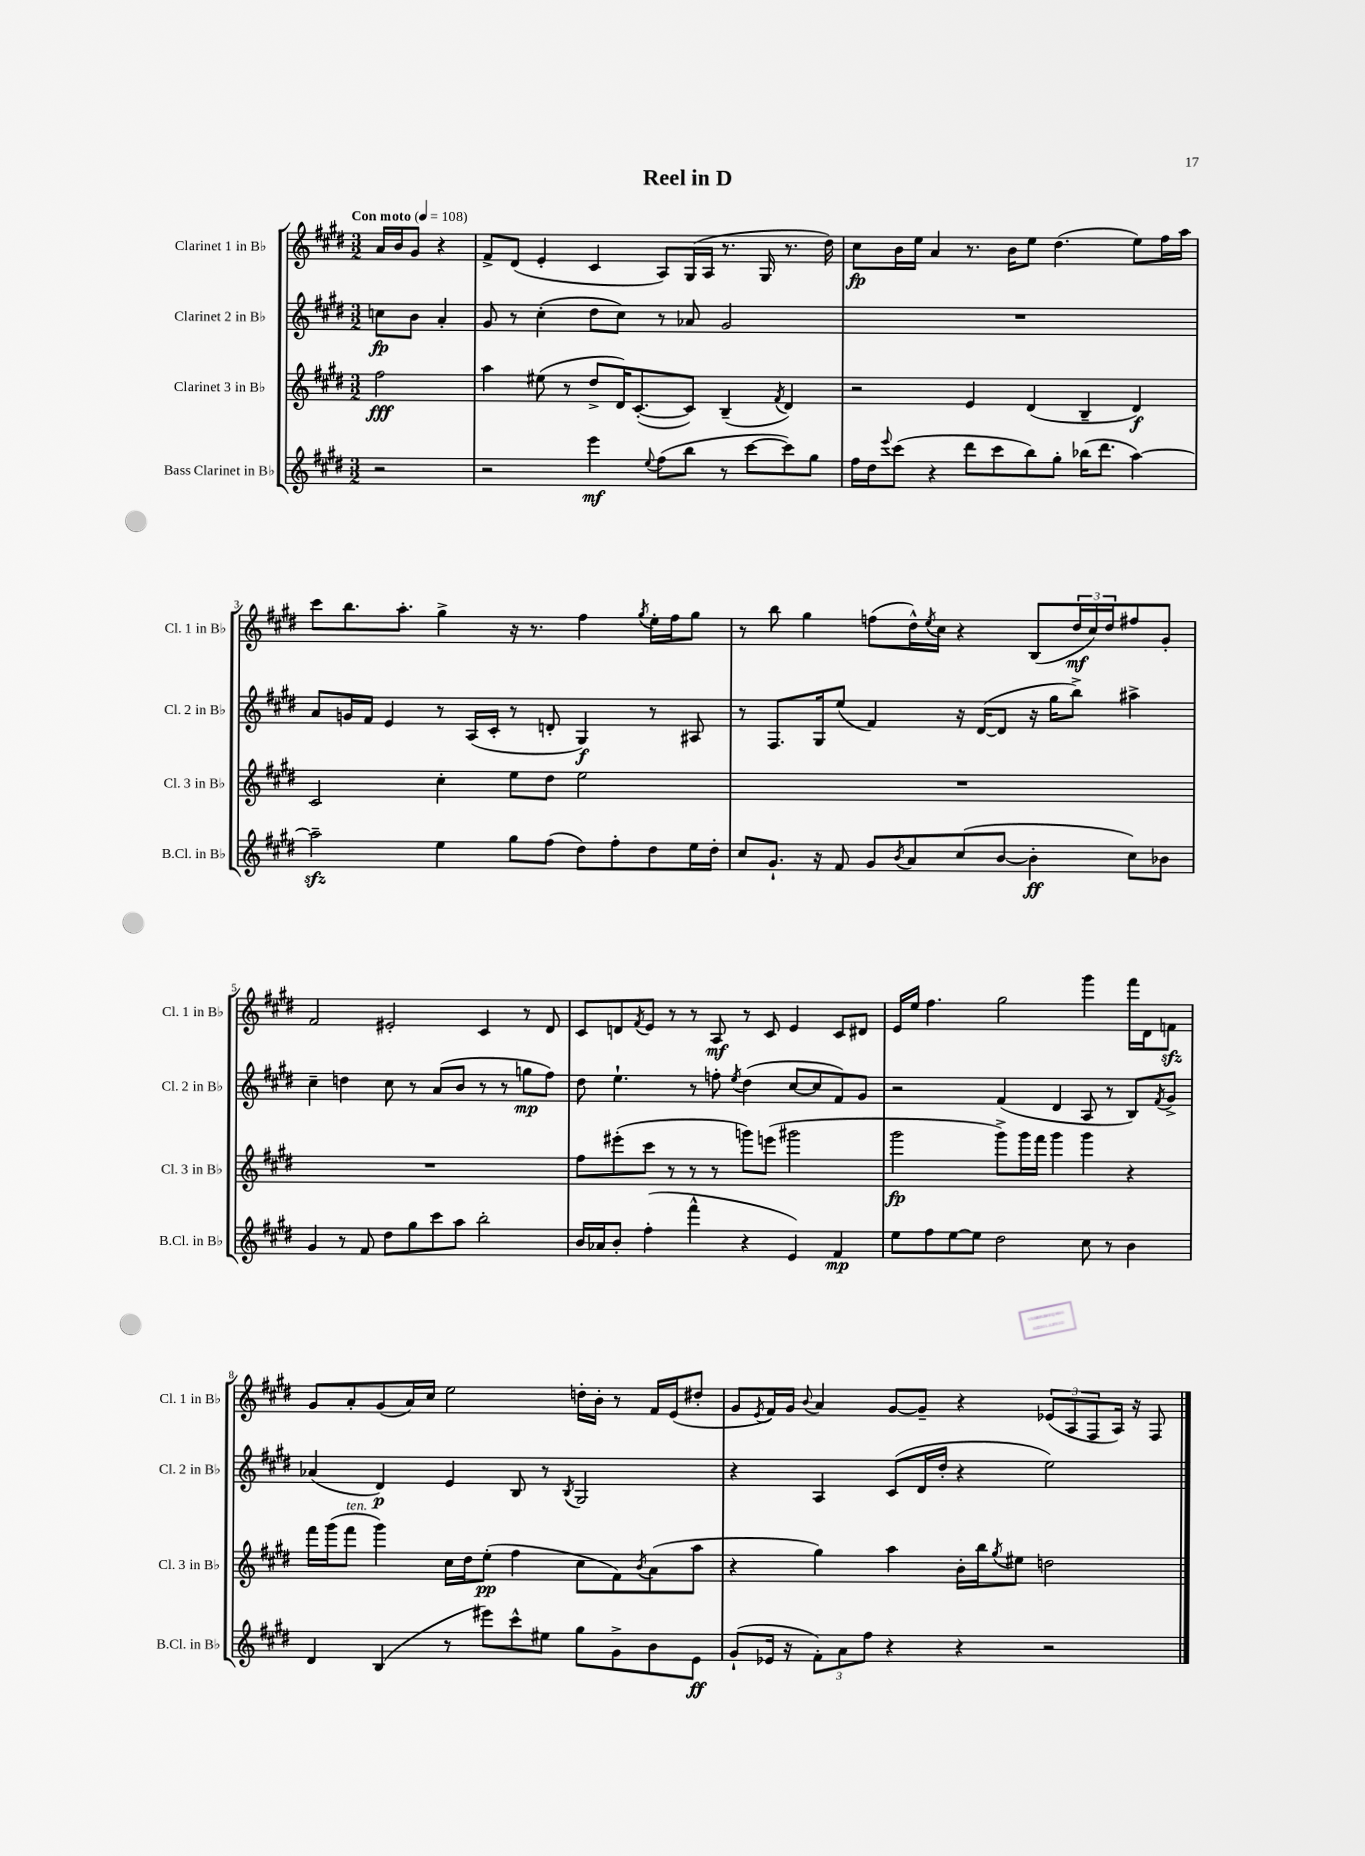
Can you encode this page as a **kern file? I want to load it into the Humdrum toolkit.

**kern	**kern	**kern	**kern
*staff4	*staff3	*staff2	*staff1
*clefG2	*clefG2	*clefG2	*clefG2
*k[f#c#g#d#]	*k[f#c#g#d#]	*k[f#c#g#d#]	*k[f#c#g#d#]
*M3/2	*M3/2	*M3/2	*M3/2
*MM108	*MM108	*MM108	*MM108
2r	2ff#	8cc	16a
.	.	.	16b
.	.	8b	8g#
.	.	4a'	4r
=	=	=	=
2r	4aa	8g#	8f#^
.	.	8r	(8d#
.	(8ee#	(4cc#'	4e'
.	8r	.	.
4eee	8dd#^	8dd#	4c#
.	16d#)	8cc#)	.
.	([8.c#'	.	.
8qqee	.	.	.
(8ff#	.	8r	8A)
8bb	8c#])	8a-	(16G#
.	.	.	16A
8r	(4B~	2g#	8.r
[8ccc#	.	.	.
.	.	.	16G#
.	8qf#	.	.
8ccc#])	4d#)	.	8.r
8gg#	.	.	.
.	.	.	16dd#)
=	=	=	=
16ff#	2r	1.r	8cc#
16dd#	.	.	.
8qqeee	.	.	.
(8ccc#	.	.	16b
.	.	.	16ee
4r	.	.	4a
8ddd#	4e	.	8.r
8ccc#	.	.	.
.	.	.	16b
8bb)	(4d#	.	8ee
8gg#'	.	.	(4.dd#
(16bb-	4B~	.	.
8.ddd#	.	.	.
[4aa)	4d#)	.	8ee)
.	.	.	16ff#
.	.	.	16aa
=	=	=	=
2aa~]	2c#	8a	8ccc#
.	.	16g	8.bb
.	.	16f#	.
.	.	4e	.
.	.	.	8.aa'
4ee	4cc#'	8r	4gg#^
.	.	(16A	.
.	.	16c#'	.
8gg#	8ee	8r	16r
.	.	.	8.r
(8ff#	8dd#	8d'	.
8dd#)	2ee	4G#)	4ff#
8ff#'	.	.	.
.	.	.	8qgg#
8dd#	.	8r	16ee'
.	.	.	16ff#
16ee	.	8A#	8gg#
16dd#'	.	.	.
=	=	=	=
8cc#	1.r	8r	8r
8.g#`	.	8.F#	8bb
.	.	.	4gg#
16r	.	16G#	.
8f#	.	(8ee	.
8g#	.	4f#)	(8ff
8qb	.	.	.
8a	.	.	16dd#^^)
.	.	.	8qee
.	.	.	16cc#
(8cc#	.	16r	4r
.	.	([16d#	.
[8b	.	8d#]	.
4b']	.	16r	(8B
.	.	16gg#	.
.	.	8bb^)	24dd#
.	.	.	24cc#)
.	.	.	24dd#
8cc#)	.	4aa#^	8ff#
8b-	.	.	8g#'
=	=	=	=
4g#	1.r	4cc#~	2f#
8r	.	4dd	.
8f#	.	.	.
8dd#	.	8cc#	2e#'
8gg#	.	8r	.
8ccc#	.	(8a	.
8aa	.	8b	.
2bb'	.	8r	4c#
.	.	8r	.
.	.	8gg	8r
.	.	8ff#)	8d#
=	=	=	=
16b	8ff#	8dd#	8c#
16a-	.	.	.
8b'	(8eee#'	4.ee`	8d
.	.	.	8qf#
(4ff#'	8ccc#	.	8e
.	8r	.	8r
4fff#^^	8r	8r	8r
.	8r	8ff'	8A
.	.	8qee	.
4r	8ggg)	(4dd#	8r
.	(8eee	.	8c#
4e)	2ggg#	[8cc#	4e
.	.	8cc#]	.
4f#	.	8f#)	8c#
.	.	8g#	8d#
=	=	=	=
8ee	2ggg#	2r	16e
.	.	.	16ee
8ff#	.	.	4.ff#
[8ee	.	.	.
8ee]	.	.	.
2dd#	8ggg#^)	(4f#	2gg#
.	16ggg#	.	.
.	16fff#	.	.
.	4ggg#	4d#	.
8cc#	4ggg#	8A	4ggg#
8r	.	8r	.
4b	4r	8B)	16fff#
.	.	.	16d#
.	.	8qf#	.
.	.	8g#^	8f
=	=	=	=
4d#	16fff#	(4a-	8g#
.	(16ggg#	.	.
.	8fff#	.	8a'
(4B	4ggg#)	4d#)	(8g#
.	.	.	16a)
.	.	.	16cc#
8r	16cc#	4e	2ee
.	16dd#	.	.
8eee#)	(8ee'	.	.
8ccc#^^	4ff#	8B	.
8ee#	.	8r	.
.	.	8qB	.
8gg#	8cc#	2G#	16dd'
.	.	.	16b'
8g#^	8f#)	.	8r
.	8qb	.	.
8b	(8a	.	16f#
.	.	.	(16e
8e	8aa	.	8dd#'
=	=	=	=
(8g#`	4r	4r	8g#
.	.	.	8qe
16e-	.	.	16f#)
16r	.	.	16g#
.	.	.	8qqb
12f#')	4gg#)	4A	4a
12a	.	.	.
12ff#	.	.	.
4r	4aa	(8c#	[8g#
.	.	16d#	8g#~]
.	.	16dd#'	.
4r	16b'	4r	4r
.	16bb	.	.
.	8qgg#	.	.
.	8ee#	.	.
2r	2dd	2ee)	(12e-
.	.	.	12A
.	.	.	12F#
.	.	.	16A)
.	.	.	16r
.	.	.	8F#
==	==	==	==
*-	*-	*-	*-
